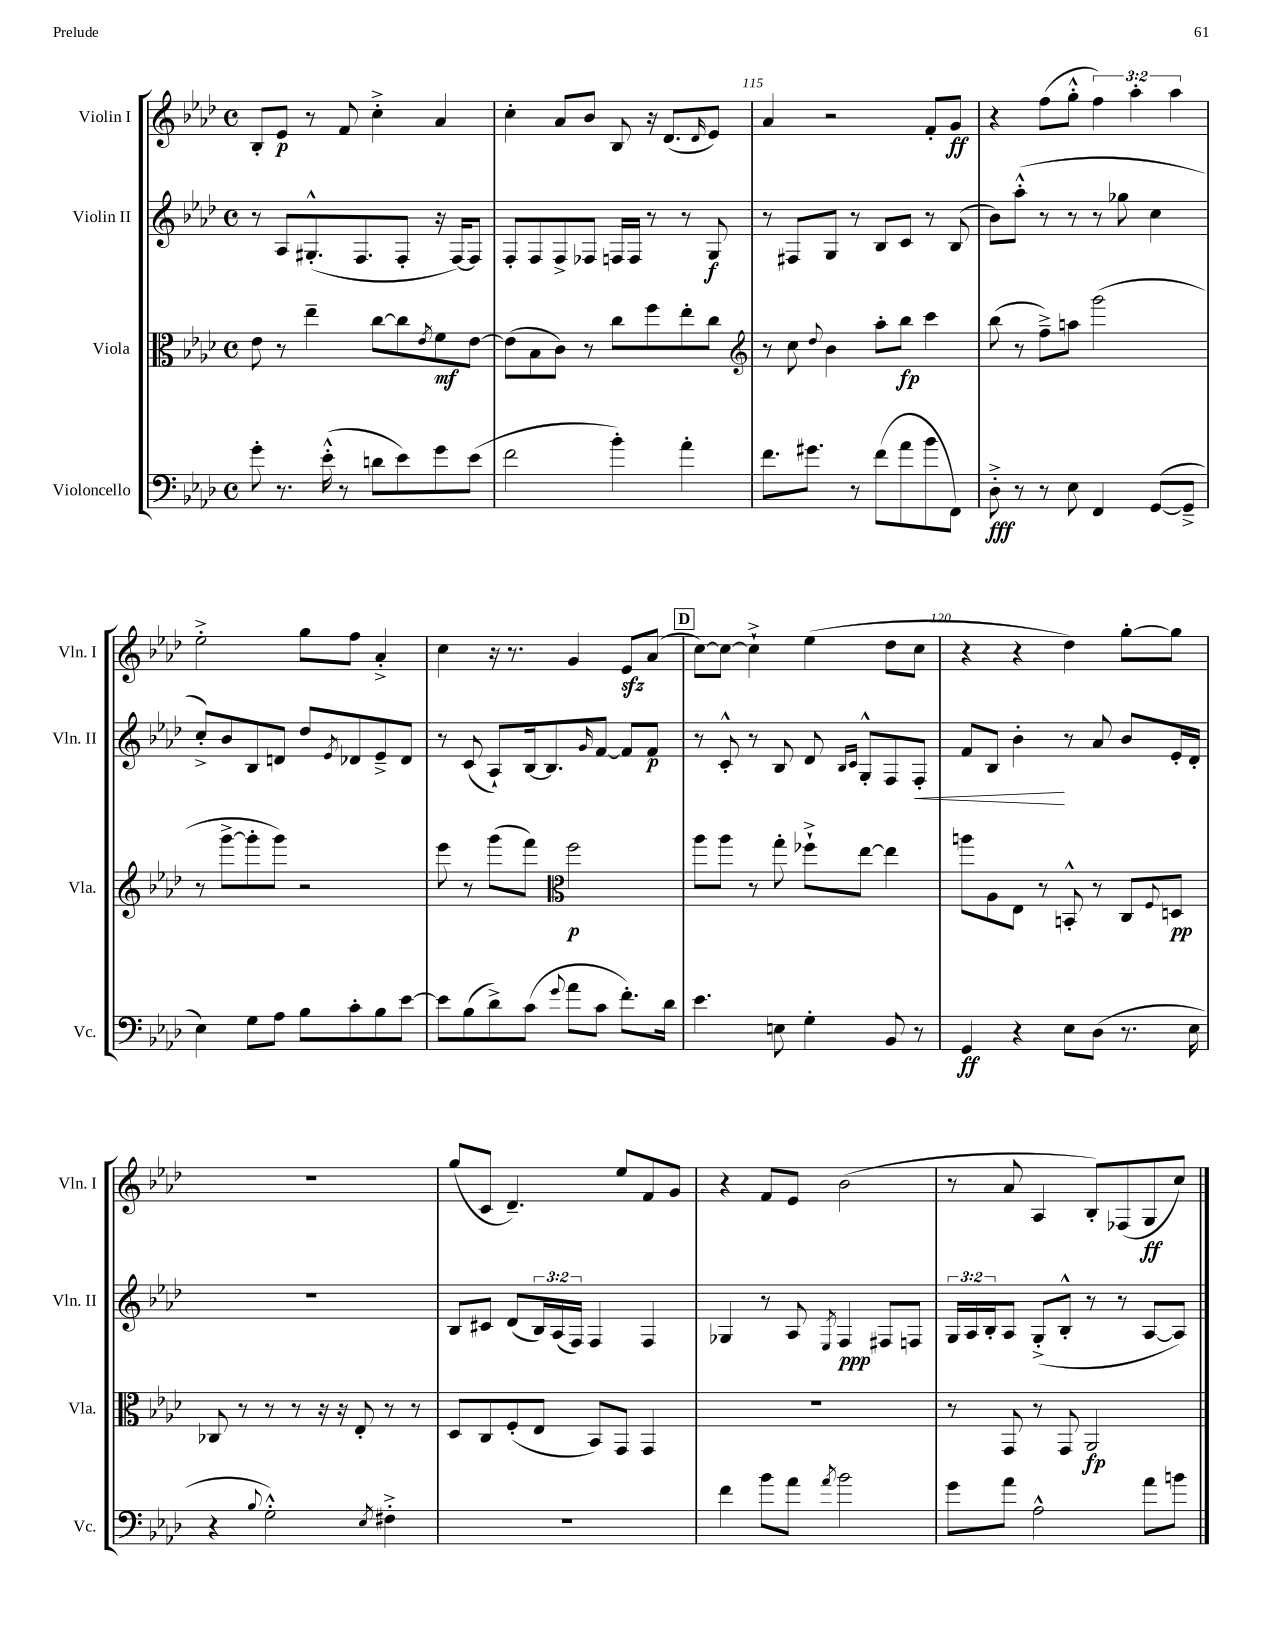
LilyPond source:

<<
\new StaffGroup <<
\new Staff = "s0" \with { instrumentName = "Violin I" shortInstrumentName = "Vln. I" } {
    \clef treble \key aes \major \defaultTimeSignature \time 4/4 \override Staff.TupletNumber.text = #tuplet-number::calc-fraction-text
    bes8-. ees'8\p r8 f'8 c''4-.-> aes'4 |
    c''4-. aes'8 bes'8 bes8 r16 des'8.( \grace { des'16 } ees'8) |
    aes'4 r2 f'8-. g'8\ff |
    r4 f''8( g''8-.-^ \tuplet 3/2 { f''4) aes''4-. aes''4 } |
    ees''2-.-> g''8 f''8 aes'4-.-> |
    c''4 r16 r8. g'4 ees'8\sfz aes'8( |
    \mark \markup { \box "D" } c''8~) c''8~ c''4-!-> ees''4( des''8 c''8 |
    r4 r4 des''4) g''8~-. g''8 |
    R1 |
    g''8( c'8 des'4.--) ees''8 f'8 g'8 |
    r4 f'8 ees'8 bes'2( |
    r8 aes'8 aes4 bes8-.) fes8( g8\ff c''8) \bar "|." |
}
\new Staff = "s1" \with { instrumentName = "Violin II" shortInstrumentName = "Vln. II" } {
    \clef treble \key aes \major \defaultTimeSignature \time 4/4 \override Staff.TupletNumber.text = #tuplet-number::calc-fraction-text
    r8 aes8 gis8.-.-^( f8. f8-. r16 f16~) f8 |
    f8-. f8 f8-> fes8 f16 f16 r8 r8 g8\f |
    r8 fis8 g8 r8 bes8 c'8 r8 bes8( |
    bes'8) aes''8-.-^( r8 r8 r8 ges''8 c''4 |
    c''8-.->) bes'8 bes8 d'8 des''8 \acciaccatura { ees'8 } des'8 ees'8---> des'8 |
    r8 c'8( aes8-!) bes16~ bes8. \grace { g'16 } f'8~ f'8 f'8\p |
    \mark \markup { \box "D" } r8 c'8-.-^ r8 bes8 des'8 \grace { bes16 c'16 } g8-.-^ f8 f8-.\< |
    f'8 bes8 bes'4-.\! r8 aes'8 bes'8 ees'16-. des'16-. |
    R1 |
    bes8 cis'8 des'8( \tuplet 3/2 { bes16) aes16( f16) } f4 f4 |
    ges4 r8 aes8 \acciaccatura { ees8 } f4\ppp fis8 f8 |
    \tuplet 3/2 { g16 aes16 bes16-. } aes8 g8-.->( bes8-.-^ r8 r8 aes8~ aes8) \bar "|." |
}
\new Staff = "s2" \with { instrumentName = "Viola" shortInstrumentName = "Vla." } {
    \clef alto \key aes \major \defaultTimeSignature \time 4/4
    ees'8 r8 ees''4-- c''8~ c''8 \acciaccatura { ees'8 } f'8\mf ees'8~ |
    ees'8( bes8 c'8) r8 c''8 f''8 ees''8-. c''8 |
    \clef treble r8 c''8 \appoggiatura { des''8 } bes'4 aes''8-. bes''8\fp c'''4 |
    bes''8( r8 f''8--->) a''8 g'''2( |
    r8 g'''8~-> g'''8-. g'''8) r2 |
    ees'''8 r8 g'''8( f'''8) \clef alto f''2\p |
    \mark \markup { \box "D" } aes''8 aes''8 r8 g''8-. fes''8-!-> ees''8~ ees''4 |
    a''8 aes8 ees8 r8 b,8-.-^ r8 c8 \appoggiatura { f8 } d8\pp |
    ces8 r8 r8 r8 r16 r16 ees8-. r8 r8 |
    des8 c8 f8-.( ees8 bes,8) g,8 g,4 |
    R1 |
    r8 g,8 r8 g,8 aes,2\fp \bar "|." |
}
\new Staff = "s3" \with { instrumentName = "Violoncello" shortInstrumentName = "Vc." } {
    \clef bass \key aes \major \defaultTimeSignature \time 4/4
    g'8-. r8. ees'16-.-^( r8 d'8 ees'8) g'8 ees'8( |
    f'2 bes'4-.) aes'4-. |
    f'8. gis'8. r8 f'8( aes'8 bes'8 f,8) |
    des8-.->\fff r8 r8 ees8 f,4 g,8~( g,8---> |
    ees4) g8 aes8 bes8 c'8-. bes8 ees'8~ |
    ees'8 bes8( des'8->) c'8( \appoggiatura { g'8 } aes'8 c'8 f'8.-.) des'16 |
    \mark \markup { \box "D" } ees'4. e8 g4-. bes,8 r8 |
    g,4\ff r4 ees8 des8( r8. ees16 |
    r4 \appoggiatura { bes8 } g2-.-^) \acciaccatura { ees8 } fis4-.-> |
    R1 |
    f'4 bes'8 aes'8 \acciaccatura { aes'8 } bes'2 |
    g'8 aes'8 aes2-^ aes'8 b'8 \bar "|." |
}
>>
>>
\layout { \context { \Score currentBarNumber = #113 \override BarNumber.break-visibility = ##(#f #t #t) barNumberVisibility = #(every-nth-bar-number-visible 5) } }
